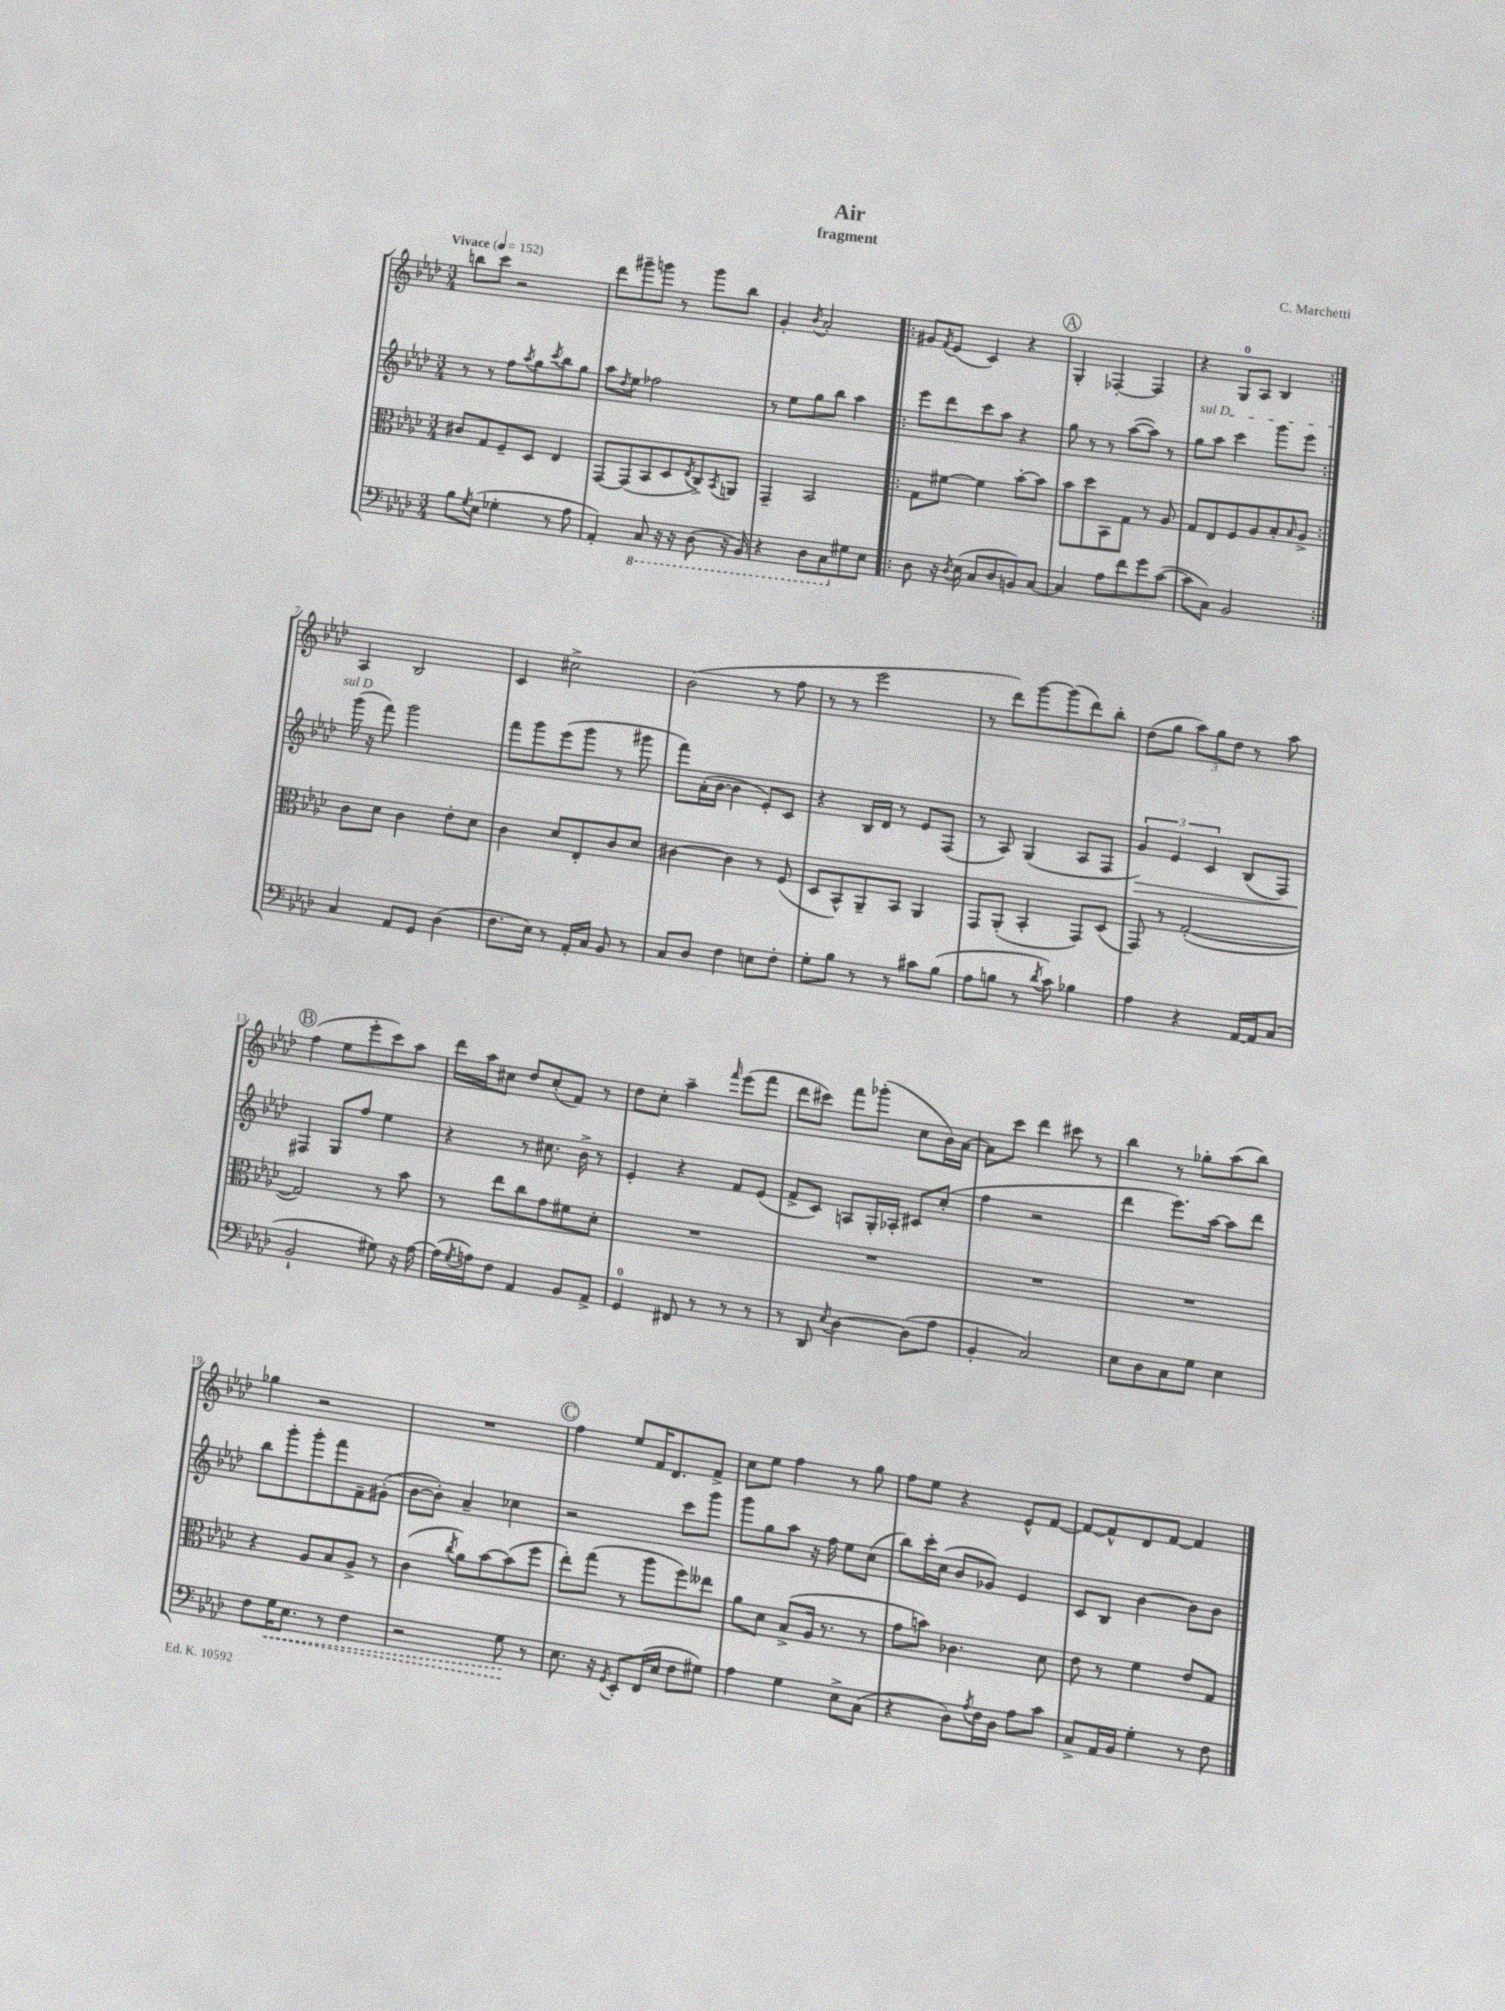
\header { title = "Air" composer = "C. Marchetti" subtitle = "fragment" }
<<
\new StaffGroup <<
\new Staff = "s0" {
    \clef treble \key aes \major \numericTimeSignature \time 3/4 \tempo "Vivace" 4 = 152
    b''8 c'''8 r2 |
    des'''8 gis'''8-- g'''8 r8 g'''8 bes''8 |
    g'4-. \acciaccatura { bes'8 } aes'2-. |
    \repeat volta 2 { gis'8 \acciaccatura { f'8 } ees'8( c'4) r4 |
    \mark \markup { \circle "A" } g4-. fes4~-. fes4 |
    r4 g8-0 aes8 bes4 | }
    aes4 bes2 |
    c'4 cis''2-> |
    bes'2( r8 f''8 |
    r8 r8 ees'''2 |
    r8 des'''8) g'''8~ g'''8( des'''8) bes''8-. |
    des''8( g''8 \tuplet 3/2 { aes''8) g''8 des''8 } r8 aes''8 |
    \mark \markup { \circle "B" } f''4( ees''8 ees'''8-. c'''8) aes''8 |
    des'''16 aes''16 cis''8 des''8 cis''8-.( f'8) r8 |
    des''8 c''8-. aes''4-- \grace { f'''16 } ees'''8( f'''8 |
    des'''8 cis'''8) f'''8 ges'''8-.( c''8 bes'16) aes'16~ |
    aes'8 c'''8 des'''4 cis'''8 r8 |
    bes''4 r8 ges''8-. aes''8( bes''8) |
    ges''4 r2 |
    R2. |
    \mark \markup { \circle "C" } f''4 ees''8 f'16 des'8. f'8-> |
    c''8 ees''8 f''4 r8 g''8 |
    f''8 ees''8 r4 ees'8-^ f'8~ |
    f'8~ f'8-^ des'8 f'8~ f'4 \bar "|." |
}
\new Staff = "s1" {
    \clef treble \key aes \major \numericTimeSignature \time 3/4
    r8 r8 f''8 \acciaccatura { aes''8 } g''8 \acciaccatura { c'''8 } bes''8 g''8 |
    aes''8 \acciaccatura { des''8 } ees''8 fes''2 |
    r8 ees''8 g''8 bes''8 aes''4 |
    \repeat volta 2 { ees'''8 des'''8 c'''8 aes''8 r4 |
    \mark \markup { \circle "A" } g''8 r8 r8 aes''8~( aes''8) r8 |
    \once \override TextSpanner.bound-details.left.text = \markup { \italic "sul D" } g''8\startTextSpan aes''8 c'''4 g'''8 ees'''8 | }
    g'''16\stopTextSpan( r16 f'''8) g'''2 |
    f'''8 g'''8 ees'''8( g'''8 r8 gis'''8 |
    f'''8) aes'16-.( bes'16~ bes'4 ees'8-.) c'8 |
    r4 bes16 des'16 r8 ees'8 f8( |
    r8 aes8) g4( aes8 f8 |
    \tuplet 3/2 { g'4\>) ees'4 c'4 } bes8( f8) |
    \mark \markup { \circle "B" } fis4\! g8 f''8 ees''4 |
    r4 r8 cis''8. bes'16-> r8 |
    ees'4-. r4 f'8 ees'8( |
    f'8-> c'8) a8 g16-. aes16-. cis'8 c''8-.( |
    f''4 r2 |
    des'''4 ees'''8.) aes''16~ aes''8 des'''8 |
    bes''8 g'''8-. g'''8-. f'''8 f'8-- gis'8-.( |
    bes'8~ bes'8-.) aes'4-- ces''4 |
    \mark \markup { \circle "C" } r2 c'''8 g'''8 |
    g'''8 g''8 aes''8 r16 f''16 ees''8 c''8( |
    bes''8) c'''16-. c''16( bes'8 ges'8) ees'4 |
    c'8 bes8 bes'4~ bes'8 bes'8 \bar "|." |
}
\new Staff = "s2" {
    \clef alto \key aes \major \numericTimeSignature \time 3/4
    cis'8 g8 f8-- des8 ees4 |
    g,8~ g,8( bes,8 des8 \acciaccatura { ees8 } c8->) \acciaccatura { bes,8 } a,8 |
    g,4-- bes,2 |
    \repeat volta 2 { g8 fis'8~ fis'4 bes'8~-. bes'8 |
    \mark \markup { \circle "A" } bes'8 des''8 bes,8 g8 r8 aes8 |
    g8 ees8 f8 aes8 bes8-. \grace { bes16 } aes8-> | }
    c'8 des'8 c'4 ees'8-. des'8 |
    c'4 des'8 ees8-. c'8 des'8 |
    cis'4~ cis'4 r8 f8( |
    des8 bes,8-^) aes,8-- bes,8 aes,4 |
    g,8 aes,8-.( bes,4-. g,8) des8( |
    g,8) r8 g2~-.( |
    \mark \markup { \circle "B" } g2) r8 bes'8 |
    r8 ees''8 c''8 g'8 fis'8 des'8-. |
    R2. |
    R2. |
    R2. |
    R2. |
    r4 aes8 bes8 aes8-> r8 |
    c'4( \acciaccatura { c''8 } aes'8) bes'8~ bes'8( f''8 |
    \mark \markup { \circle "C" } ees''8-.) g''8( r8 aes''8 f''8) eeses''8 |
    aes'8 des'8 bes8->( aes16 r8. r8 |
    g'8 b'8) ces'4. des'8 |
    ees'8 r8 f'4 ees'8 g8 \bar "|." |
}
\new Staff = "s3" {
    \clef bass \key aes \major \numericTimeSignature \time 3/4
    bes8 \acciaccatura { g8 } ees8( ges4-. r8 aes8 |
    aes,4-.) \ottava #-1 c,8 r16 r16 des,8( r16 bes,,16) |
    r4 des,8 c,8 \ottava #0 gis8 ees8 |
    \repeat volta 2 { des8 r16 \acciaccatura { des8 } ees16( c8 des8 b,8) c8~ |
    \mark \markup { \circle "A" } c4 aes8 f'8 g'8 c'8~( |
    c'8 c8) bes,2 | }
    c4 aes,8 g,8 des4( |
    f8. ees16) r8 aes,16-. c16 bes,8 r8 |
    c8 des8 f4 e8 f8-. |
    g8-. bes8 r8 r8 cis'8 bes8( |
    aes8 b8 r8 \acciaccatura { des'8 } c'8) bes4 |
    aes4 r4 aes,16~ aes,16 c8( |
    \mark \markup { \circle "B" } bes,2-! gis8) r16 aes16~ |
    aes16( \acciaccatura { g8 } a16) f8 aes,4 bes,8 aes,8-> |
    g,4-0 fis,8 r8 r8 r8 |
    r8 des,8 \acciaccatura { ees8 } des4~ des8( aes8 |
    bes,4-. c2) |
    ees8 des8 c8 g8 ees4 |
    f8 \once \override Hairpin.style = #'dashed-line g16\< ees8. r8 f4 |
    r2 g8\! r8 |
    \mark \markup { \circle "C" } ees8. r16 \acciaccatura { g,8 } ees,8-. f,16( ees16 f8 gis8) |
    aes4 g4 ees8-> c8( |
    r4 des8) \acciaccatura { aes8 } f16 des16 aes8 c'8 |
    c8-> aes,16 bes,16 g4-. r8 f8 \bar "|." |
}
>>
>>
